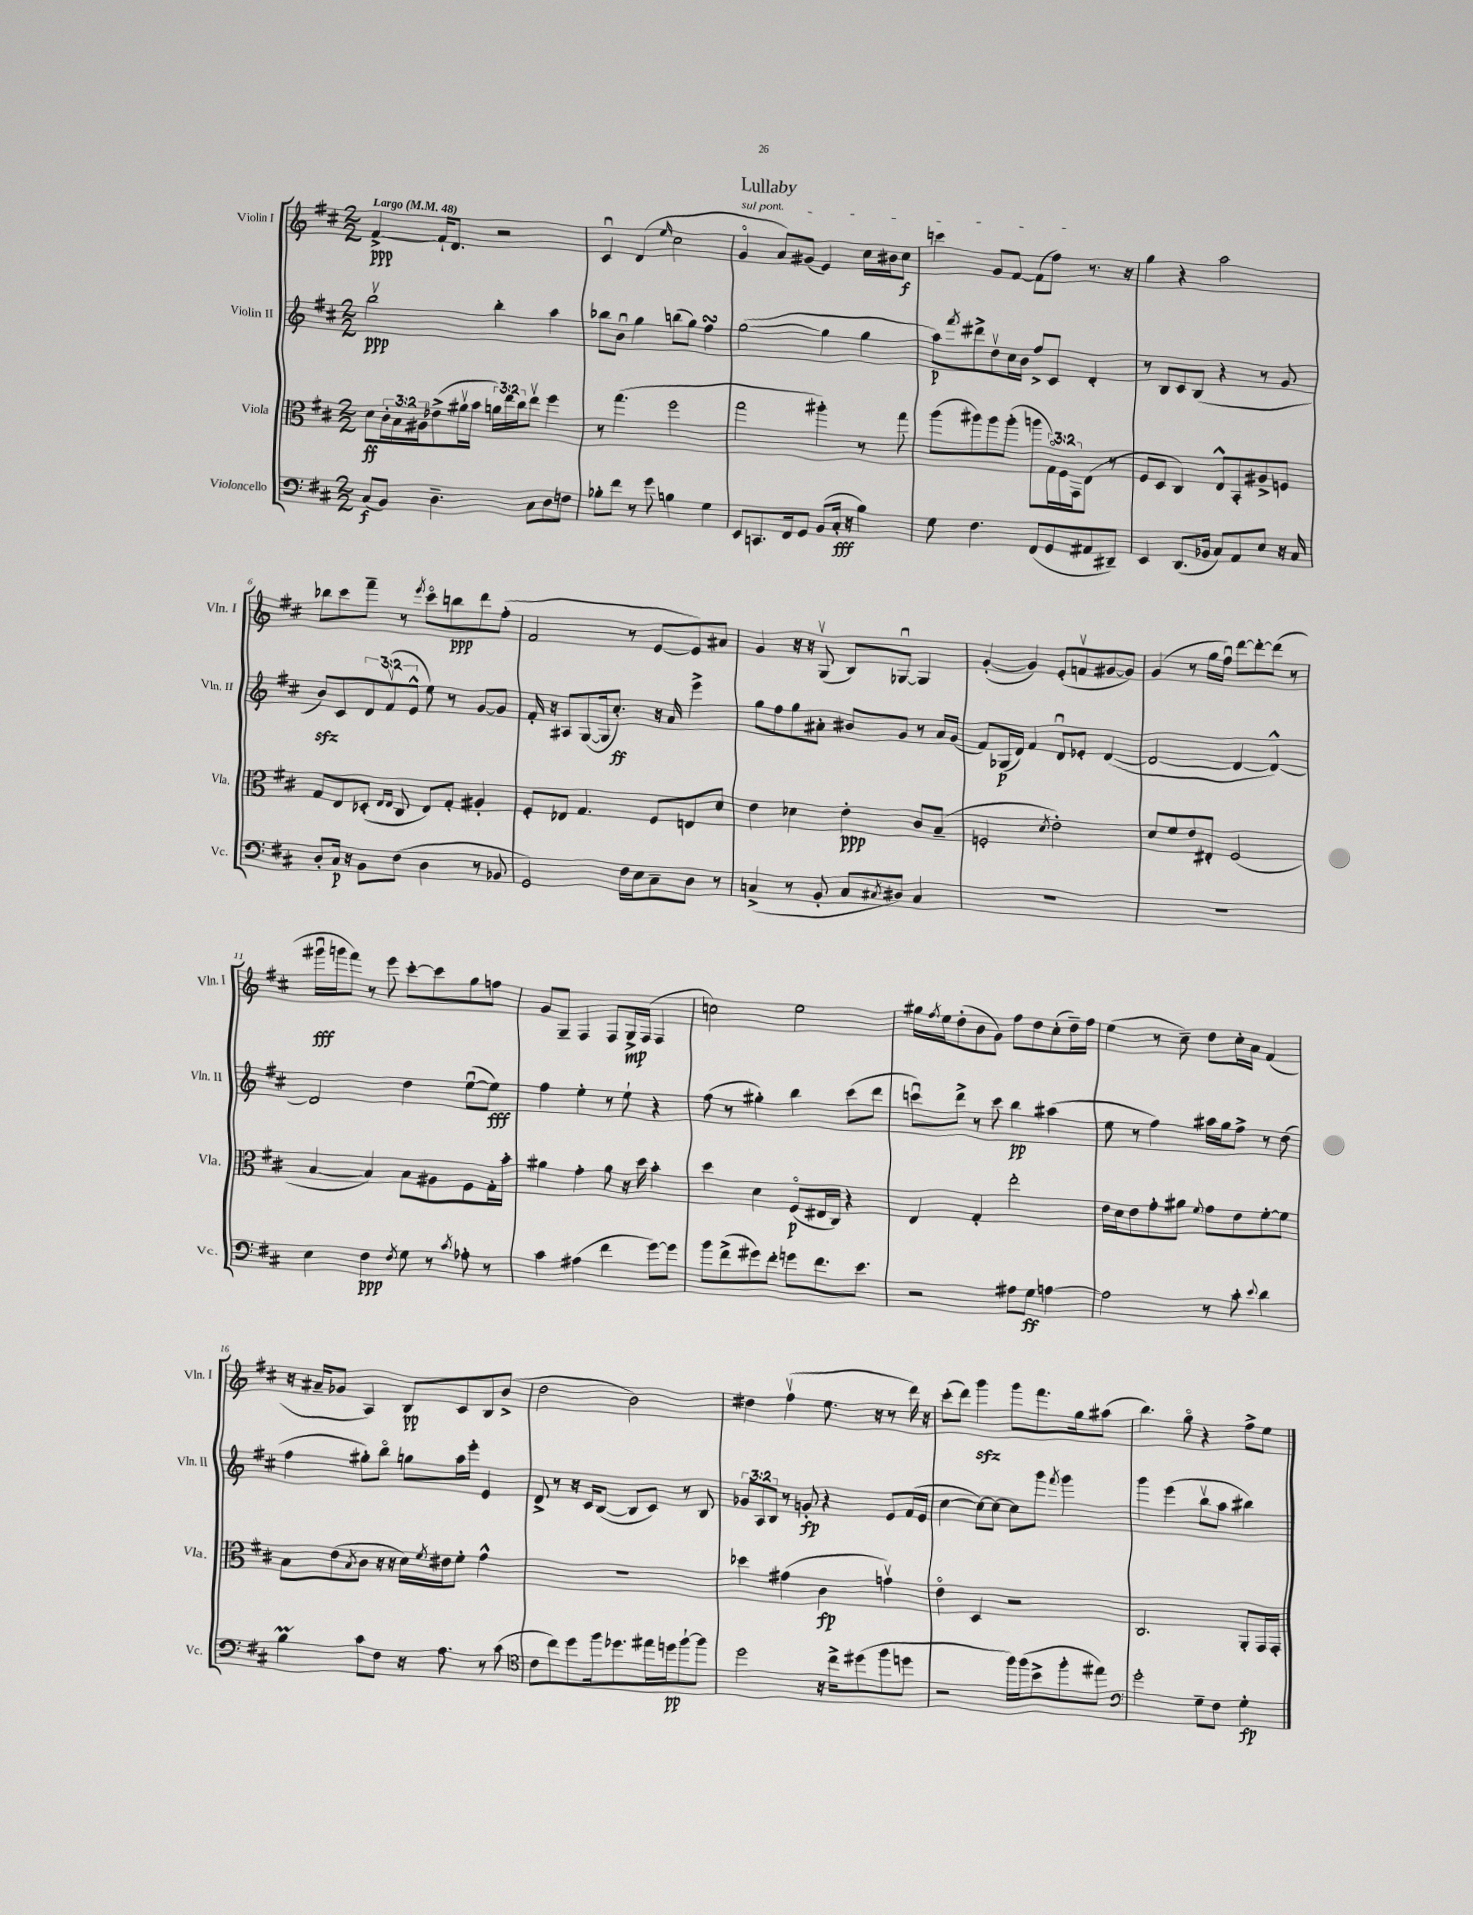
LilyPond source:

\header { title = "Lullaby" }
<<
\new StaffGroup <<
\new Staff = "s0" \with { instrumentName = "Violin I" shortInstrumentName = "Vln. I" } {
    \clef treble \key d \major \numericTimeSignature \time 2/2 \tempo "Largo" 4 = 48
    fis'4~->\ppp fis'16-! d'8. r2 |
    cis'4\downbow d'4( \grace { e''16 } cis''2 |
    \once \override TextSpanner.bound-details.left.text = \markup { \italic "sul pont." } g'4\flageolet\startTextSpan a'8) gis'8( e'4) cis''16 bis'16 cis''8\f |
    c'''4 g'8 fis'8~ fis'8( fis''8\stopTextSpan) r8. r16 |
    g''4 r4 a''2 |
    bes''8 cis'''8 fis'''8-- r8 \acciaccatura { e'''8 } cis'''8\flageolet b''8\ppp d'''8 fis''8-.( |
    fis'2 r8 e'8~ e'8) ais'8 |
    g'4 r16 r16 g8\upbow( b8) ges8~\downbow ges4 |
    g'4~-.( g'4) e'8-.( f'8\upbow gis'8~ gis'8) |
    g'4( r8 g''16 fis''16\downbow) d'''8~ d'''8~-. d'''8( r8 |
    gis'''16\downbow\fff g'''16 fis'''8) r8 e'''8 cis'''8~-. cis'''8 g''8 f''8 |
    g'8 g8-- fis4 fis8 g16->\mp fis16( fis4 |
    c''2) e''2 |
    gis''16 \acciaccatura { fis''8 } e''16 d''8-.( b'8 g'8) fis''8 d''8 cis''8-.( d''16--) fis''16 |
    e''4( r8 cis''8--) d''8 cis''16-. a'16 fis'4( |
    r16 ais'16-- ges'8 a4) b8\pp cis'8 b8 b'8->( |
    d''2 b'2) |
    dis''4 fis''4\upbow( e''8. r16 r8 d'''16) r16 |
    cis'''8-.( d'''8) g'''4\sfz g'''8 fis'''8. g''16 ais''8( |
    b''4.) g''8\flageolet r4 fis''8-> e''8 \bar "|." |
}
\new Staff = "s1" \with { instrumentName = "Violin II" shortInstrumentName = "Vln. II" } {
    \clef treble \key d \major \numericTimeSignature \time 2/2 \override Staff.TupletNumber.text = #tuplet-number::calc-fraction-text
    b''2\upbow\ppp b''4-. a''4 |
    bes''8 b'8\downbow g''4 b''8( g''8) fis''4\turn |
    g''2~( g''4 g''4 |
    a''8\p) \acciaccatura { fis'''8 } dis'''8-> d''8\upbow cis''16 b'16 fis''8-> cis'8 d'4-. |
    r8 b8 cis'8 b8( r4 r8 g'8 |
    b'8\sfz) cis'8 \tuplet 3/2 { d'8 fis'8\upbow( e'8-^ } e''8) r8 g'8~ g'8 |
    fis'16-. r16 ais8 g8~( g16 cis''8.-.\ff) r16 a'16 e'''4-> |
    g''8 fis''8 g''8 ais'8-. bis'8 g'8 r8 ais'16 g'16( |
    fis'8) ges16\p( d'16) fis'4 d'8\downbow ees'8-. d'4~( |
    d'2~ d'4~ d'4~-^) |
    d'2 d''4 e''8~\downbow( e''8\fff) |
    fis''4 e''4-. r8 e''8-! r4 |
    fis''8( r8 gis''4-.) b''4 cis'''8( d'''8 |
    c'''8\downbow) d'''8-> r8 c'''8 b''4\pp ais''4( |
    e''8 r8 fis''4) ais''16 g''16 fis''8-> r8 d''8( |
    fis''4 gis''8-.) b''8\flageolet g''8 a''16 e'''16-. e'4 |
    d'8-> r8 r16 cis'16 b8~( b8 cis'8) r8 b8 |
    \tuplet 3/2 { ges'8 a8 b8 } r8 g'8-.\fp r4 e'8 fis'16( e'16 |
    cis''4~ cis''8~) cis''8~ cis''8 g'''8 \acciaccatura { fis'''8 } g'''4 |
    g'''4 e'''4( b''8\upbow a''8 bis''4) \bar "|." |
}
\new Staff = "s2" \with { instrumentName = "Viola" shortInstrumentName = "Vla." } {
    \clef alto \key d \major \numericTimeSignature \time 2/2 \override Staff.TupletNumber.text = #tuplet-number::calc-fraction-text
    d'8\ff \tuplet 3/2 { cis'16-. b16 ais16 } ees'8->( ais'16\upbow b'16 \tuplet 3/2 { a'16) e''16 cis''16 } e''8\upbow fis''4 |
    r8 g''4.( fis''2 |
    g''2 ais''4-.) r8 g''8 |
    a''8( ais''8) ais''8 ais''8-.( a''8 \tuplet 3/2 { g16\flageolet) fis16 g,16 } e8( r8 |
    fis8 d8 cis4) e8-^ b,8-. ais8-> f8 |
    g8 e8 des8-.( \grace { e16 e16 } cis8 e8) g8-. ais4-. |
    fis8-. ees8 g4. fis8 e8 d'8 |
    e'4 des'4 e'4-.\ppp cis'8 b8--( |
    f2-. \acciaccatura { d'8 } e'2-.) |
    d'8 fis'8 e'8 eis8-. fis2( |
    b4~ b4) b8 ais8 fis8 g16-. b'16-. |
    ais'4 g'4-. ais'8 r16 d''16 b'4-. |
    d''4 d'4 fis8\flageolet\p( eis16 cis16) r4 |
    e4 g4-. e''2-. |
    e'16 d'16 e'8 g'8-. ais'8 \appoggiatura { fis'8 } g'8 e'8 fis'8~-. fis'8 |
    b8 e'8( \acciaccatura { b8 } cis'8 r16 r16 d'16) \acciaccatura { fis'8 } eis'16 fis'8-. g'4-^ |
    R1 |
    des''4 gis'4( cis'4\fp g'4\upbow) |
    e'4\flageolet d4 r2 |
    cis2. a,8-. g,16 g,16-. \bar "|." |
}
\new Staff = "s3" \with { instrumentName = "Violoncello" shortInstrumentName = "Vc." } {
    \clef bass \key d \major \numericTimeSignature \time 2/2
    cis8\f( b,8) d4.-- cis8 d8 f8 |
    bes8-. fis'8 r8 g'8 b4 g4 |
    e,8 c,8. fis,16 g,8 b,8( cis16-.\fff r16 b4) |
    g8 fis4. fis,8( g,8 ais,8 dis,8--) |
    e,4 d,8.( bes,16 cis8) a,8 e8 r16 cis16 |
    d8-. cis16\p r16 b,8 fis8( d4 r8 bes,8 |
    g,2) fis16 e16 cis8-- d8 r8 |
    c4->( r8 b,8-. c8 \acciaccatura { cis8 } dis8) cis4 |
    R1 |
    R1 |
    e4 fis4\ppp \acciaccatura { fis8 } g8 r8 \acciaccatura { cis'8 } aes8-. r8 |
    cis'4 ais4( fis'4 g'8~) g'8 |
    b'8 fis'8->( gis'8) fis'8-. g'8 fis'8. e'8. |
    r2 ais8 g8\ff a4~ |
    a2 r8 cis'8-. \appoggiatura { e'8 } d'4 |
    b4\prall cis'8 fis8 r16 a8. r8 cis'8( |
    \clef tenor cis'8 cis''8) d''8 fis''16 des''8. eis''16 d''16\pp fis''8~-! fis''8 |
    d''2 r16 cis''16-> dis''8( fis''8 d''8 |
    r2 fis''16) fis''16( b'8-> fis''8-. eis''8) |
    \clef bass g'2-. g8-- fis8 g4-.\fp \bar "|." |
}
>>
>>
